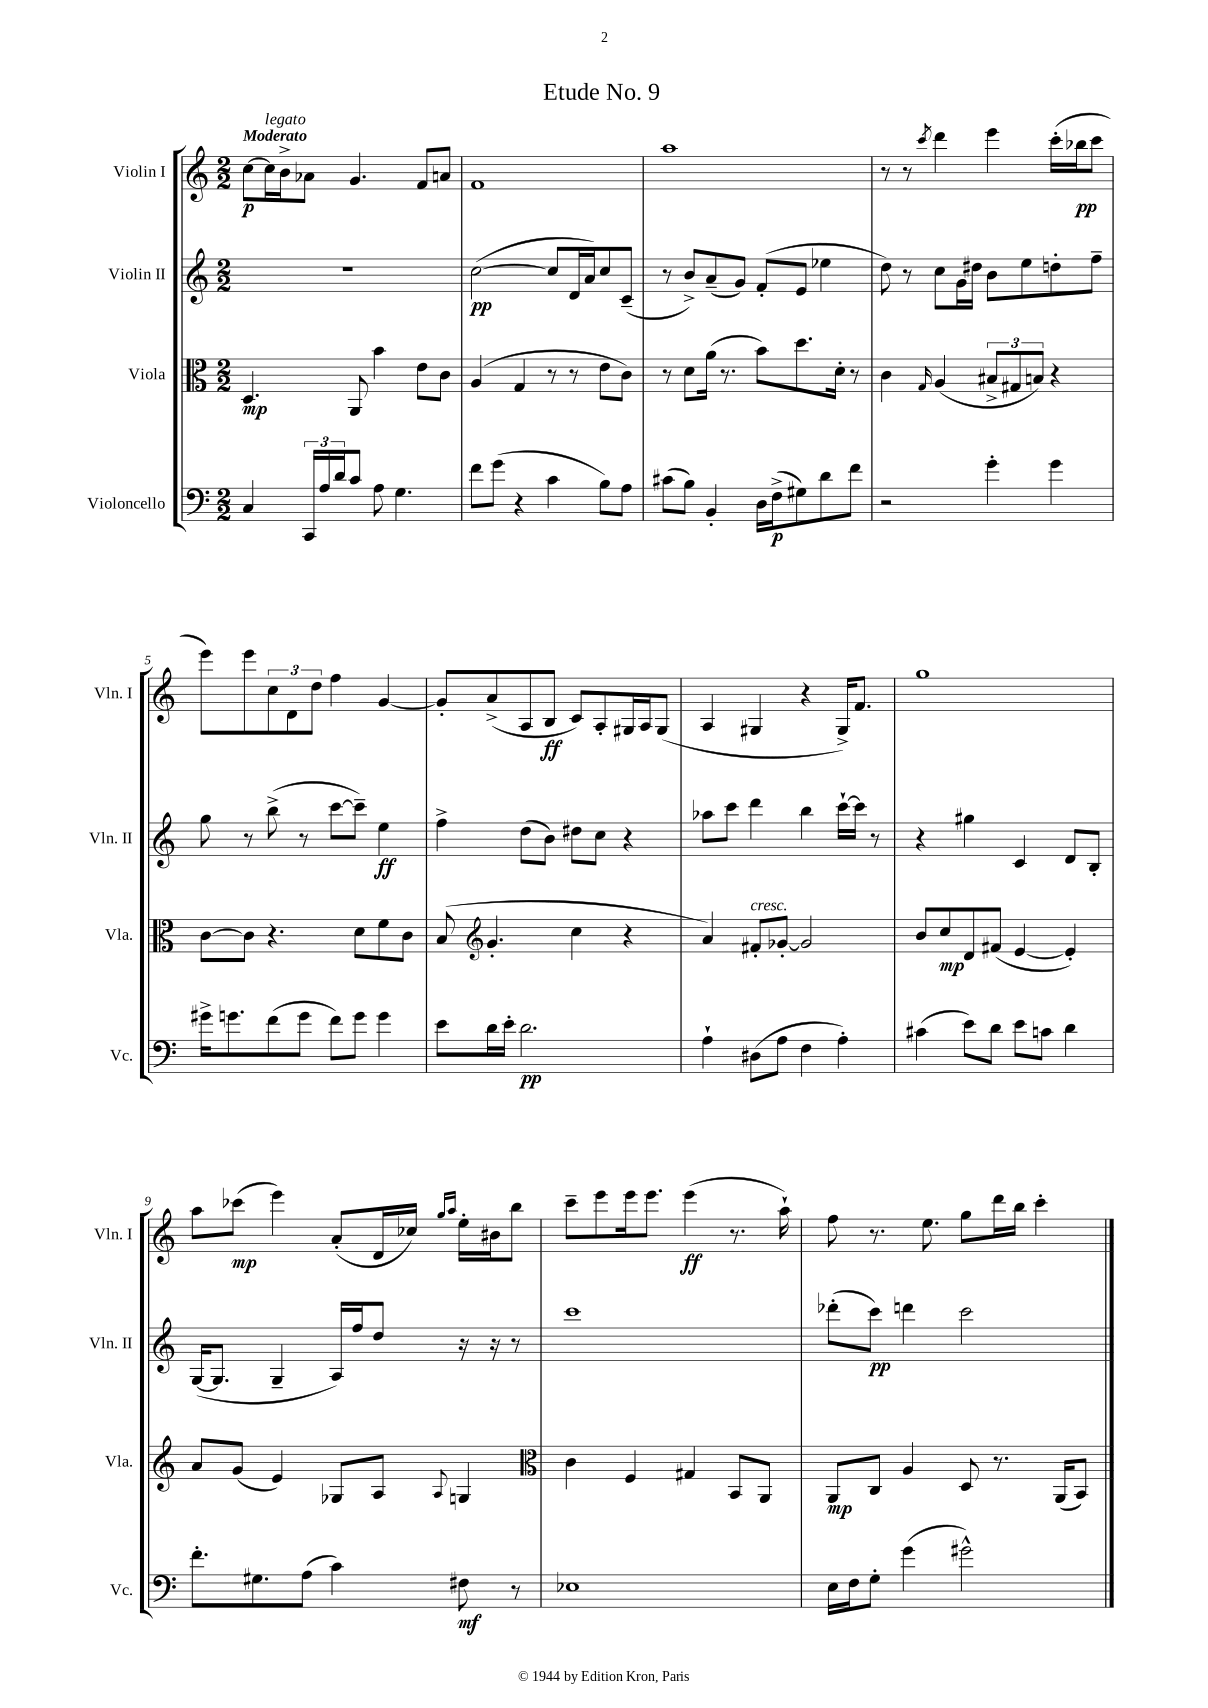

**kern	**kern	**kern	**kern
*staff4	*staff3	*staff2	*staff1
*clefF4	*clefC3	*clefG2	*clefG2
*k[]	*k[]	*k[]	*k[]
*M2/2	*M2/2	*M2/2	*M2/2
4C	4.D	1r	[8cc
.	.	.	16cc]
.	.	.	16b^
24CC	.	.	8a-
24A	.	.	.
24d	.	.	.
8c	8AA	.	4.g
8A	4b	.	.
4.G	.	.	.
.	8e	.	8f
.	8c	.	8a
=	=	=	=
8f	(4A	([2cc	1f
(8g	.	.	.
4r	4G	.	.
4c	8r	8cc]	.
.	8r	16d	.
.	.	16a)	.
8B)	8e	8cc	.
8A	8c)	(8c~	.
=	=	=	=
(8c#	8r	8r	1aa
8B)	8d	8b^)	.
4BB'	(16a	(8a~	.
.	8.r	.	.
.	.	8g)	.
16D	8b)	(8f'	.
(16F^	.	.	.
8G#)	8.dd	8e	.
8d	.	4ee-	.
.	16d'	.	.
8f	8r	.	.
=	=	=	=
2r	4c	8dd)	8r
.	.	8r	8r
.	16qqG	.	8qccc
.	(4A	8cc	4ddd
.	.	16g	.
.	.	16dd#	.
4g'	12B#^	8b	4eee
.	12G#	.	.
.	.	8ee	.
.	12B)	.	.
4g	4r	8dd'	(16ccc'
.	.	.	16bb-
.	.	8ff~	8ccc
=	=	=	=
16g#^	[8c	8gg	8eee)
8.g	.	.	.
.	8c]	8r	8eee
(8f	4.r	(8bb^	12cc
.	.	.	12d
8g	.	8r	.
.	.	.	12dd
8f)	.	[8ccc	4ff
8g	8d	8ccc~])	.
4g	8f	4ee	[4g
.	8c	.	.
=	=	=	=
8e	(8B	4ff^	8g']
*	*clefG2	*	*
16d	4.g'	.	(8a^
16e'	.	.	.
2.d	.	(8dd	8A
.	.	8b)	8B
.	4cc	8dd#	8c)
.	.	8cc	8A'
.	4r	4r	16G#
.	.	.	16A
.	.	.	(8G#
=	=	=	=
4A`	4a)	8aa-	4A
.	.	8ccc	.
(8D#	8f#'	4ddd	4G#
8A	[8g-'	.	.
4F	2g-]	4bb	4r
4A')	.	[16ccc`	16G#^)
.	.	16ccc]	8.f
.	.	8r	.
=	=	=	=
(4c#	8b	4r	1gg
.	8cc	.	.
8e)	8d	4gg#	.
8d	(8f#	.	.
8e	[4e	4c	.
8c	.	.	.
4d	4e'])	8d	.
.	.	8B'	.
=	=	=	=
8.f'	8a	([16G	8aa
.	.	8.G]	.
.	(8g	.	(8ccc-
8.G#	.	.	.
.	4e)	4G~	4eee)
(8A	.	.	.
4c)	8G-	16A)	(8a'
.	.	16ff	.
.	8A	8dd	16d
.	.	.	16cc-)
.	.	.	16qqgg
.	8qqA	.	16qqaa
8F#	4G	16r	16ee'
.	.	16r	16b#
8r	.	8r	8bb
=	=	=	=
*	*clefC3	*	*
1E-	4c	1ccc	8ccc~
.	.	.	8eee
.	4F	.	16eee
.	.	.	8.eee
.	4G#	.	(4eee
.	8BB	.	8.r
.	8AA	.	.
.	.	.	16aa`)
=	=	=	=
16E	8AA	(8ddd-'	8ff
16F	.	.	.
8G'	8C	8ccc)	8.r
(4g	4A	4ddd	.
.	.	.	8.ee
2g#^^)	8D	2ccc	8gg
.	8.r	.	16ddd
.	.	.	16bb
.	.	.	4ccc'
.	(16AA	.	.
.	8BB)	.	.
==	==	==	==
*-	*-	*-	*-
